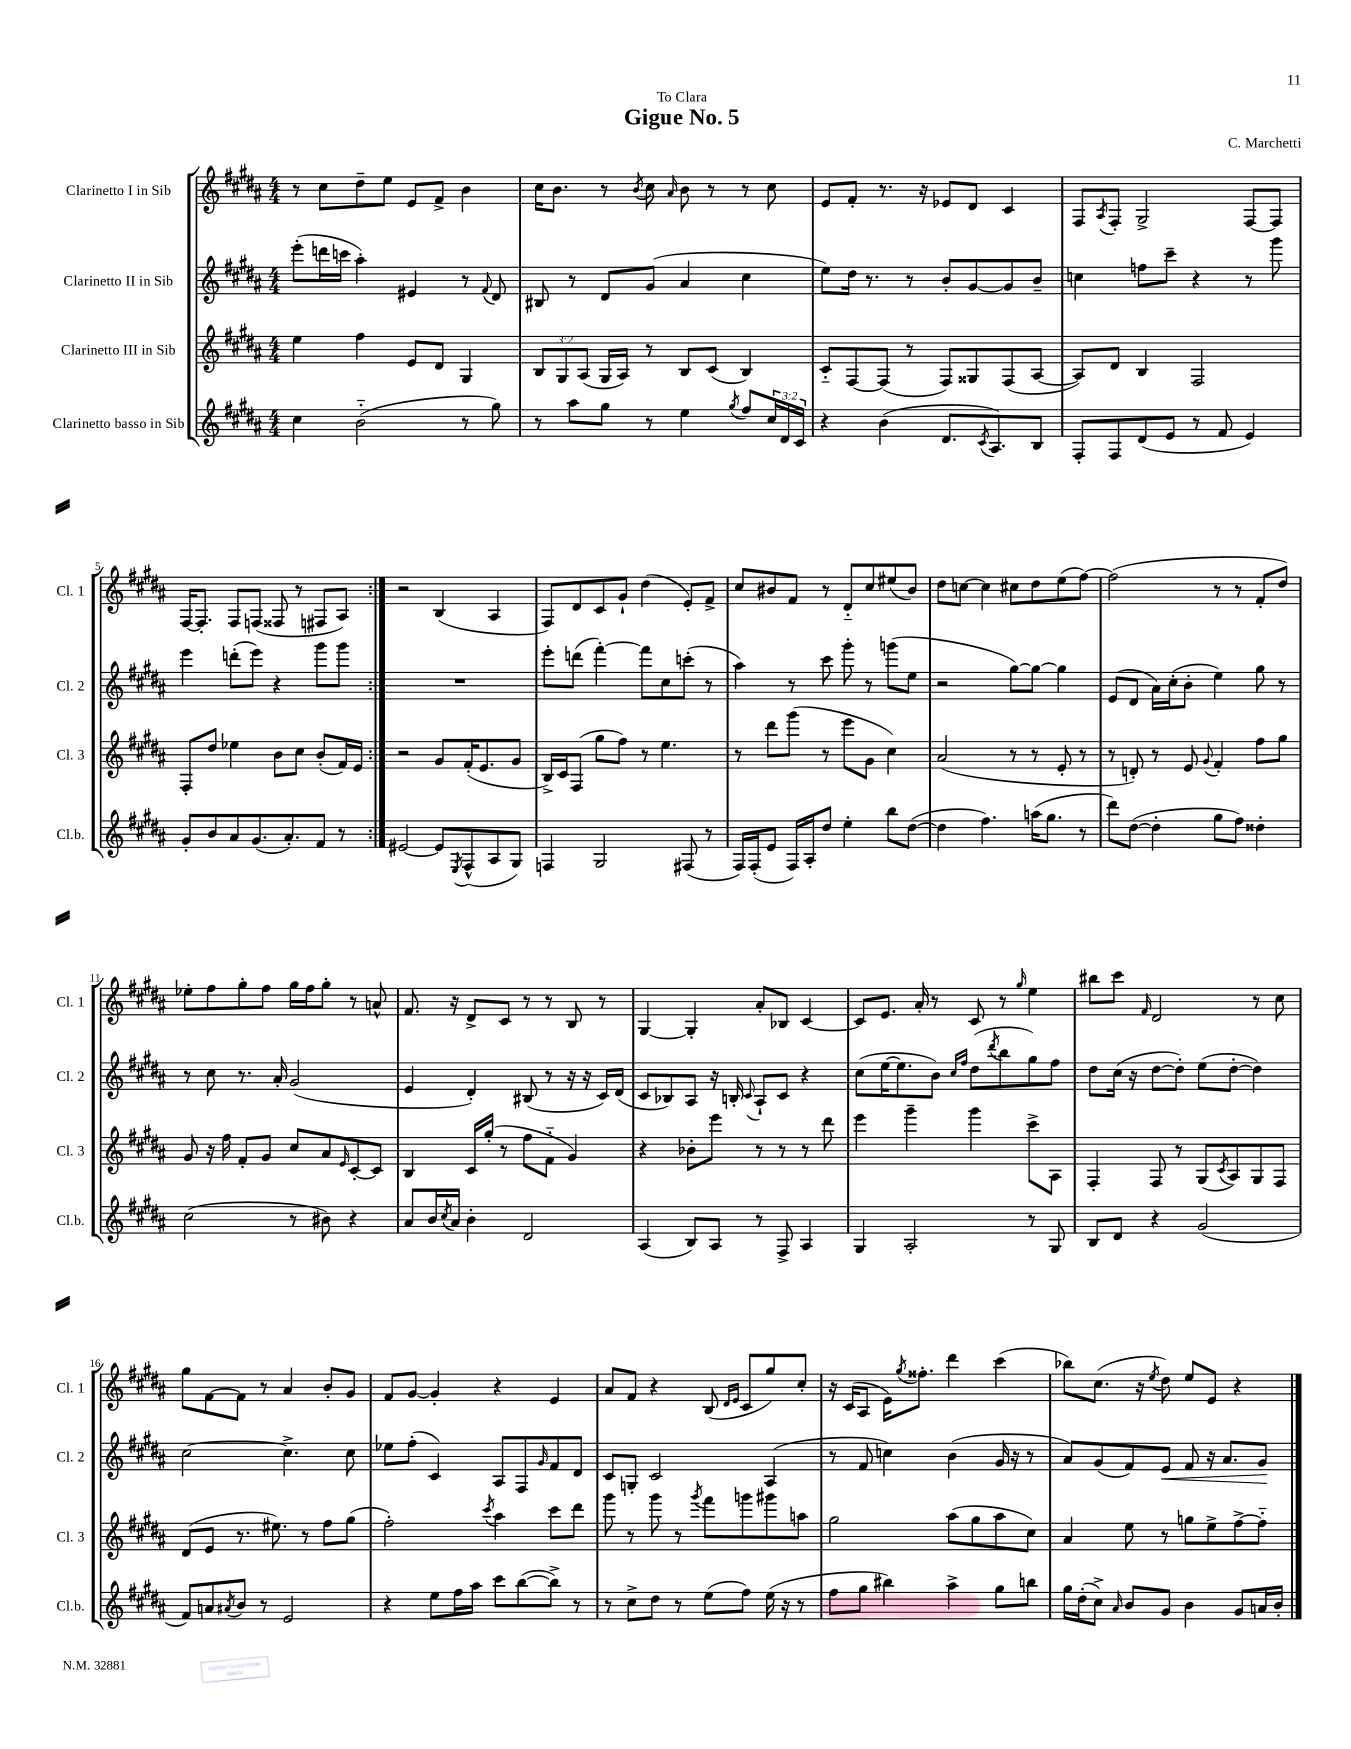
\header { title = "Gigue No. 5" composer = "C. Marchetti" dedication = "To Clara" }
<<
\new StaffGroup <<
\new Staff = "s0" \with { instrumentName = "Clarinetto I in Sib" shortInstrumentName = "Cl. 1" } {
    \clef treble \key b \major \numericTimeSignature \time 4/4
    \repeat volta 2 { r8 cis''8 dis''8-- e''8 e'8 fis'8-> b'4 |
    cis''16 b'8. r8 \acciaccatura { b'8 } cis''8 \grace { ais'16 } b'8 r8 r8 cis''8 |
    e'8 fis'8-. r8. r16 ees'8 dis'8 cis'4 |
    fis8 \acciaccatura { ais8 } fis8-. gis2-> fis8~ fis8 |
    fis16~ fis8.-. fis8 f8( fisis8 r8 fis8 ais8) | }
    r2 b4( ais4 |
    fis8) dis'8 cis'8 gis'8-! dis''4( e'8-.) fis'8-> |
    cis''8 bis'8 fis'8 r8 dis'8-_ cis''8 eis''8( bis'8) |
    dis''8 c''8~ c''4 cis''8 dis''8 e''8( fis''8~) |
    fis''2( r8 r8 fis'8-. dis''8) |
    ees''8-. fis''8 gis''8-. fis''8 gis''16 fis''16 gis''8-. r8 a'8-^ |
    fis'8. r16 dis'8-> cis'8 r8 r8 b8 r8 |
    gis4~ gis4-. ais'8-. bes8 cis'4~ |
    cis'8 e'8. ais'16-. r8 cis'8 r8 \grace { gis''16 } e''4 |
    bis''8 cis'''8 \grace { fis'16 } dis'2 r8 cis''8 |
    gis''8 fis'8~ fis'8 r8 ais'4 b'8-. gis'8 |
    fis'8 gis'8~ gis'4-. r4 e'4 |
    ais'8 fis'8 r4 b8( \grace { dis'16 e'16 } cis'8 gis''8) cis''8-. |
    r16 cis'16( ais8 e'16) \acciaccatura { gis''8 } fisis''8.-. dis'''4 cis'''4( |
    bes''8) cis''8.( r16 \acciaccatura { e''8 } dis''8) e''8 e'8 r4 \bar "|." |
}
\new Staff = "s1" \with { instrumentName = "Clarinetto II in Sib" shortInstrumentName = "Cl. 2" } {
    \clef treble \key b \major \numericTimeSignature \time 4/4
    \repeat volta 2 { e'''8-.( d'''16 c'''16 ais''4-.) eis'4 r8 \appoggiatura { fis'8 } dis'8 |
    bis8 r8 dis'8 gis'8( ais'4 cis''4 |
    e''8) dis''16 r8. r8 b'8-. gis'8~ gis'8 b'8-- |
    c''4 f''8 cis'''8-- r4 r8 gis'''8 |
    e'''4 d'''8-.( e'''8) r4 gis'''8 gis'''8 | }
    R1 |
    e'''8-. d'''8( fis'''4~-.) fis'''8 cis''8 c'''8-.( r8 |
    ais''4) r8 cis'''8 gis'''8-. r8 g'''8( e''8 |
    r2 gis''8~) gis''8~ gis''4 |
    e'8( dis'8 ais'16) cis''16-.( b'8-. e''4) gis''8 r8 |
    r8 cis''8 r8. ais'16-. gis'2( |
    e'4 dis'4-.) bis8( r8 r16 r16 cis'16) dis'16( |
    cis'8 bes8) ais8 r16 b16-. \appoggiatura { cis'8 } ais8-! cis'8 r4 |
    cis''8( e''16~ e''8. b'8) \grace { cis''16 fis''16 } dis''8( \acciaccatura { dis'''8 } b''8 gis''8) fis''8 |
    dis''8 cis''16( r16 dis''8~ dis''8-.) e''8( dis''8~-. dis''4) |
    cis''2~ cis''4.-> cis''8 |
    ees''8 fis''8-.( cis'4) ais8 fis8 \grace { gis'16 } fis'8 dis'8 |
    cis'8 g8-. cis'2 ais4( |
    r8 fis'8 c''4) b'4( gis'16 r16 r8 |
    ais'8) gis'8( fis'8) e'8\< fis'8 r16 ais'8. gis'8\! \bar "|." |
}
\new Staff = "s2" \with { instrumentName = "Clarinetto III in Sib" shortInstrumentName = "Cl. 3" } {
    \clef treble \key b \major \numericTimeSignature \time 4/4 \override Staff.TupletNumber.text = #tuplet-number::calc-fraction-text
    \repeat volta 2 { e''4 fis''4 e'8 dis'8 gis4 |
    \tuplet 3/2 { b8 gis8 ais8( } gis16 ais16) r8 b8 cis'8( b4) |
    cis'8-_ fis8~ fis8( r8 fis8) gisis8 fis8( ais8~ |
    ais8) dis'8 b4 fis2 |
    fis8-. dis''8 ees''4 b'8 cis''8 b'8-.( fis'16) e'16 | }
    r2 gis'8 fis'16-.( e'8. gis'8 |
    b16->) cis'16 fis8( gis''8 fis''8) r8 e''4. |
    r8 dis'''8 gis'''8( r8 e'''8 gis'8 cis''4) |
    ais'2( r8 r8 e'8-. r8 |
    r8 d'8-.) r8 e'8 \appoggiatura { gis'8 } fis'4-. fis''8 gis''8 |
    gis'8 r16 fis''16 fis'8-. gis'8 cis''8 ais'8 \grace { e'16 } cis'8~-. cis'8 |
    b4 cis'16 gis''16-.( r8 fis''8 fis'8-_ gis'4) |
    r4 bes'8-. e'''8 r8 r8 r8 dis'''8 |
    e'''4 gis'''4-- gis'''4 cis'''8-> ais8 |
    fis4-. fis8 r8 gis8( \acciaccatura { cis'8 } ais8) gis8 fis8 |
    dis'8( e'8 r8. eis''8.) r8 fis''8 gis''8( |
    fis''2-.) \acciaccatura { cis'''8 } ais''4 cis'''8 dis'''8 |
    gis'''8 r8 gis'''8 r8 \acciaccatura { gis'''8 } fis'''8 g'''8 gis'''8 a''8 |
    gis''2 ais''8( gis''8 ais''8 cis''8) |
    ais'4 e''8 r8 g''8 e''8-> fis''8~-> fis''8-_ \bar "|." |
}
\new Staff = "s3" \with { instrumentName = "Clarinetto basso in Sib" shortInstrumentName = "Cl.b." } {
    \clef treble \key b \major \numericTimeSignature \time 4/4 \override Staff.TupletNumber.text = #tuplet-number::calc-fraction-text
    \repeat volta 2 { cis''4 b'2-_( r8 gis''8) |
    r8 ais''8 gis''8 r8 e''4 \acciaccatura { gis''8 } fis''8 \tuplet 3/2 { cis''16 dis'16 cis'16 } |
    r4 b'4( dis'8. \acciaccatura { cis'8 } ais8.) b8 |
    fis8-. fis8 dis'8( e'8 r8 fis'8 e'4) |
    gis'8-. b'8 ais'8 gis'8.( ais'8.-.) fis'8 r8 | }
    eis'2~ eis'8 \acciaccatura { e8 } fis8-^( ais8 gis8) |
    f4 gis2 fis8( r8 |
    fis16) fis16-.( e'8 fis16) ais16-. dis''8 e''4-. b''8 dis''8~( |
    dis''4 fis''4.) a''16( gis''8. r8 |
    dis'''8) dis''8~( dis''4-. gis''8 fis''8) disis''4-. |
    cis''2( r8 bis'8) r4 |
    ais'8 b'16 \acciaccatura { cis''8 } ais'16 b'4-. dis'2 |
    ais4( b8) ais8 r8 fis8-> ais4 |
    gis4 ais2-. r8 gis8 |
    b8 dis'8 r4 gis'2( |
    fis'8) a'8 \acciaccatura { ais'8 } b'8 r8 e'2 |
    r4 e''8 fis''16 ais''16 cis'''8 b''8~( b''8->) r8 |
    r8 cis''8-> dis''8 r8 e''8( fis''8) e''16( r16 r8 |
    fis''8 gis''8 bis''4) ais''4-> gis''8 b''8 |
    gis''16 dis''16-.( cis''8->) \grace { ais'16 } b'8 gis'8 b'4 gis'8 a'16 b'16-. \bar "|." |
}
>>
>>
